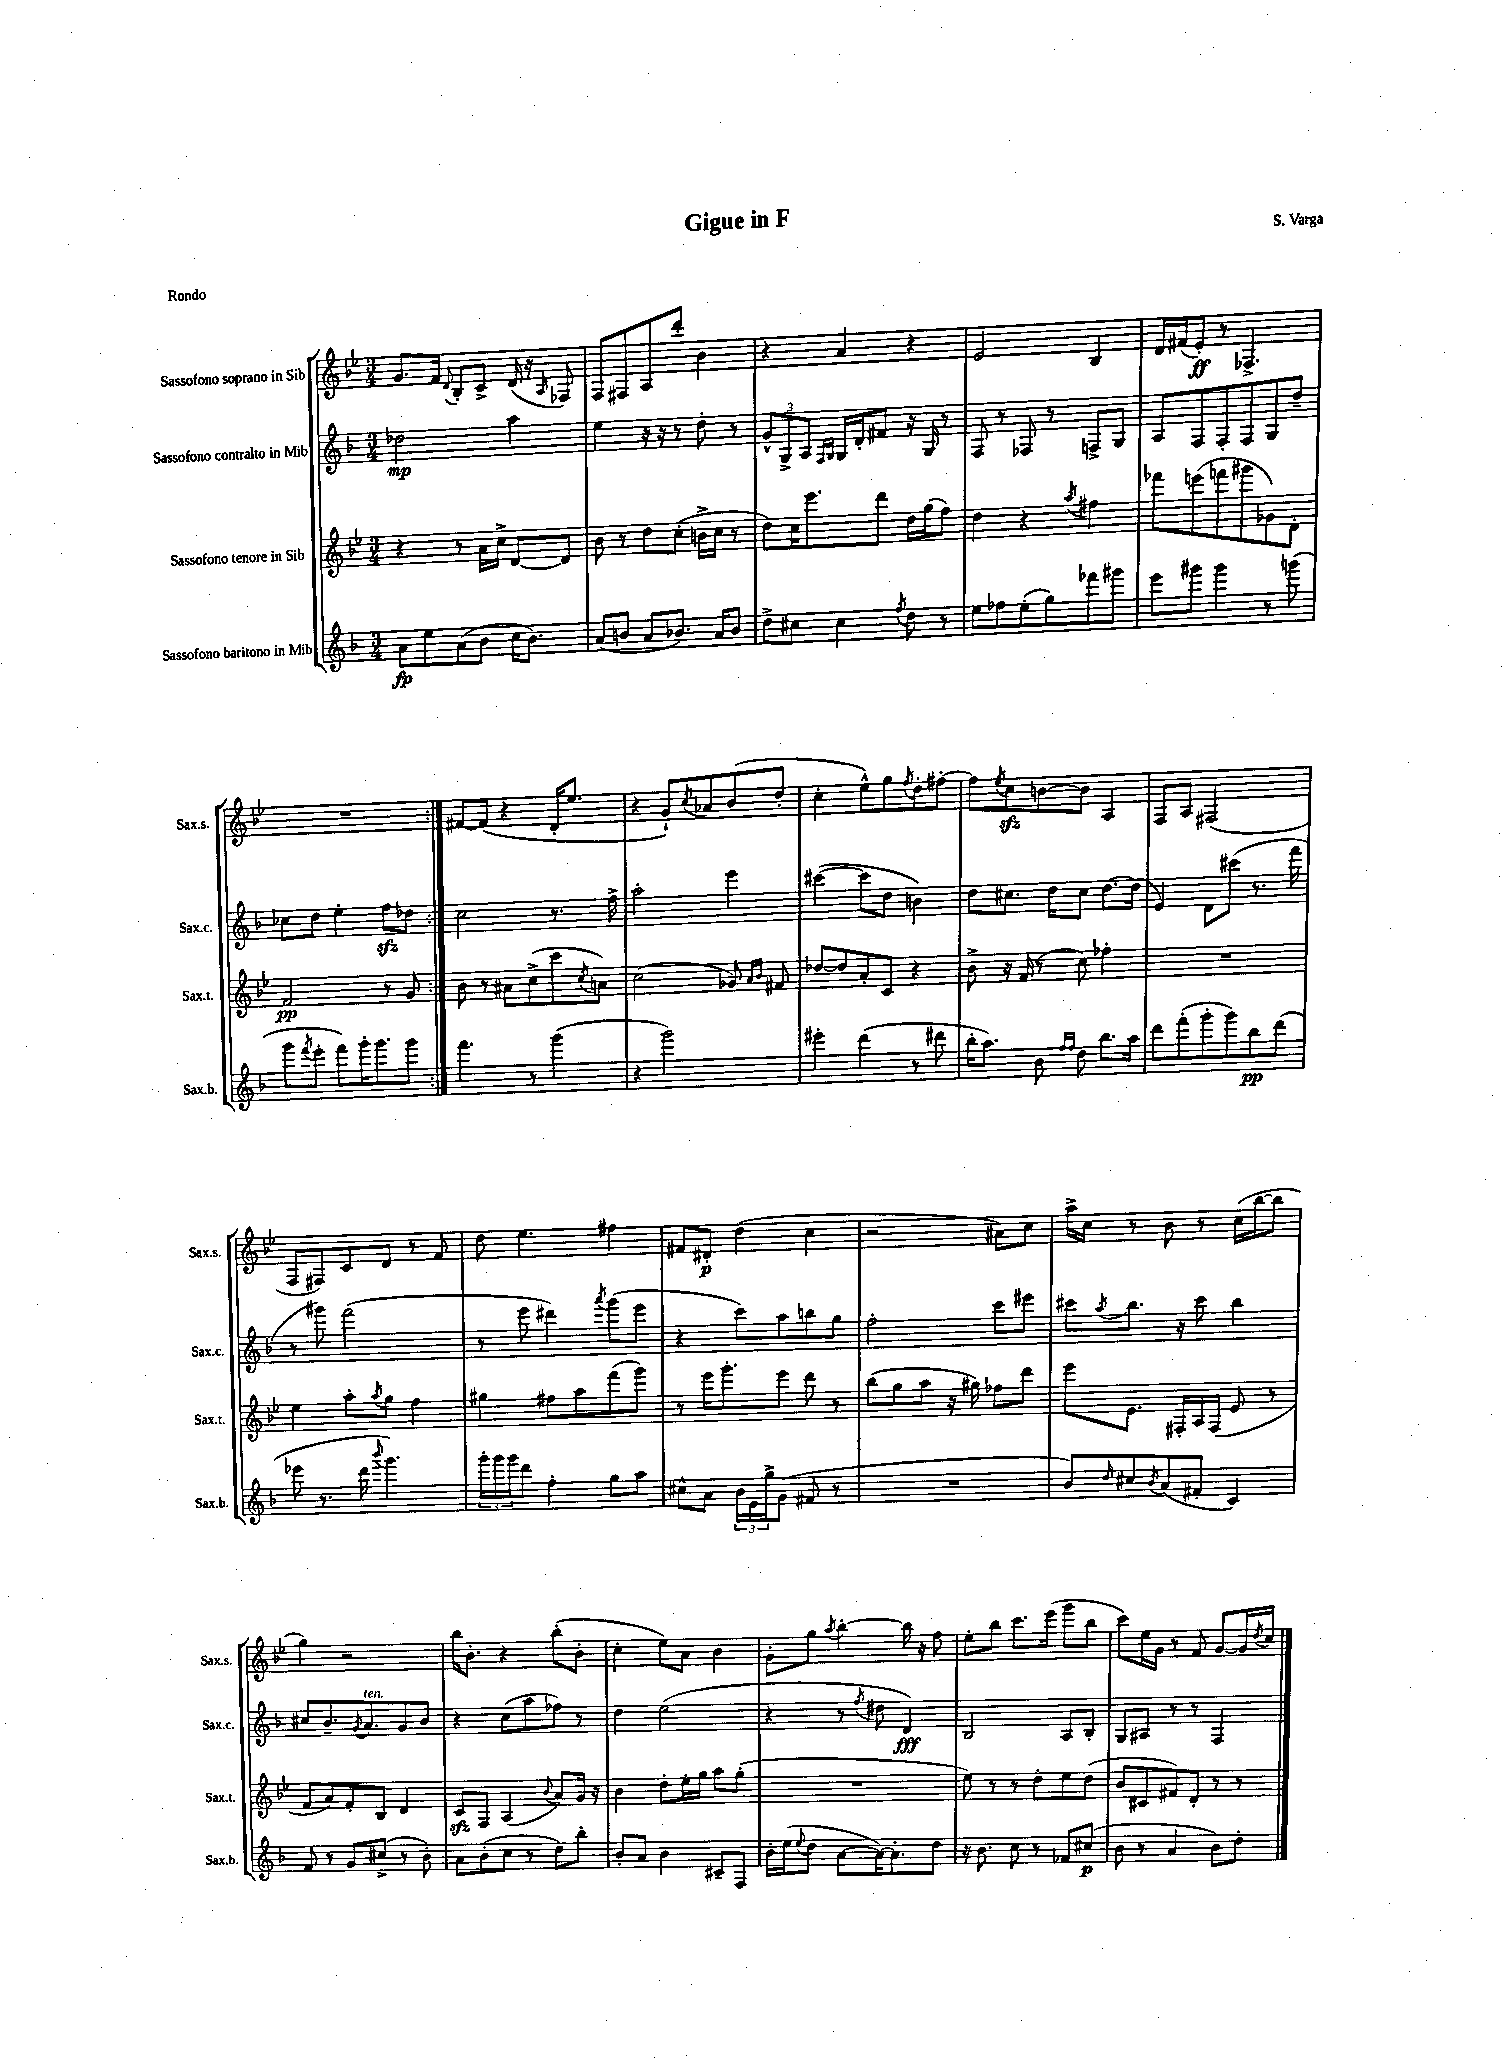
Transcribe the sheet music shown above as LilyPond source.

\header { title = "Gigue in F" composer = "S. Varga" piece = "Rondo" }
<<
\new StaffGroup <<
\new Staff = "s0" \with { instrumentName = "Sassofono soprano in Sib" shortInstrumentName = "Sax.s." } {
    \clef treble \key bes \major \numericTimeSignature \time 3/4
    \repeat volta 2 { g'8. f'16 \appoggiatura { d'8 } bes8-. c'8-> d'16( r16 \grace { a16 } fes8) |
    f8 fis8 a8 d'''8-. bes'4 |
    r4 a'4 r4 |
    ees'2 bes4 |
    d'16 fis'16( ees'8-.\ff) r8 fes4.-> |
    R2. | }
    fis'8~ fis'8( r4 d'16-. ees''8. |
    r4 g'8-!) \acciaccatura { c''8 } aes'8 bes'8( d''8-. |
    c''4-. ees''8-^) g''8 \acciaccatura { f''8 } d''8-. fis''8~-. |
    fis''8 \acciaccatura { ees''8 } c''8\sfz b'8~ b'8 a4 |
    f8 a8 fis2( |
    f8 fis8) c'8 d'8 r8 f'8 |
    d''8 ees''4. fis''4 |
    fis'8 dis'8-.\p d''4( c''4 |
    r2 ais'8) c''8 |
    a''16-> c''16 r8 bes'8 r8 c''16( bes''16~ bes''8 |
    g''4) r2 |
    bes''16 bes'8.-. r4 bes''8-.( bes'8-. |
    c''4-. ees''8) a'8 bes'4 |
    g'8-. g''8 \acciaccatura { a''8 } bes''4~-. bes''16 r16 f''8 |
    ees''8-. bes''8 c'''8. ees'''16( g'''8 bes''8 |
    c'''8) ees''16 g'16 r8 f'8 g'8~ g'16 \acciaccatura { d''8 } c''16 \bar "|." |
}
\new Staff = "s1" \with { instrumentName = "Sassofono contralto in Mib" shortInstrumentName = "Sax.c." } {
    \clef treble \key f \major \numericTimeSignature \time 3/4
    \repeat volta 2 { des''2\mp a''4 |
    e''4 r16 r16 r8 d''8-. r8 |
    \tuplet 3/2 { g'8-^ g8-> a8 } \grace { f16 g16 } g16 d'16-. fis'8 r16 g16 r8 |
    f8 r8 fes8 r8 f8-> g8 |
    a8 f8 f8-. f8 g8 d''8-- |
    ces''8 d''8 e''4-. f''8\sfz des''8 | }
    c''2 r8. f''16-> |
    a''2-. e'''4 |
    cis'''4~( cis'''8 d''8 b'4) |
    d''8 cis''8. d''16 cis''8 d''8.~ d''16( |
    e'4) d'8 cis'''8( r8. f'''16 |
    r8 gis'''8) f'''2( |
    r8 e'''8 dis'''4) \acciaccatura { a'''8 } g'''8( e'''8 |
    r4 c'''8) a''8 b''8 g''8 |
    f''2-. c'''8 eis'''8 |
    cis'''8 \acciaccatura { a''8 } bes''8. r16 cis'''8 bes''4 |
    cis''8 bes'8.-- \acciaccatura { g'8 } a'8.^\markup { \italic "ten." } g'8 bes'8 |
    r4 c''8( a''8 fes''8) r8 |
    d''4 e''2( |
    r4 r8 \acciaccatura { f''8 } dis''8 d'4\fff) |
    bes2 a8 bes8-. |
    g8 ais8 r8 r8 f4 \bar "|." |
}
\new Staff = "s2" \with { instrumentName = "Sassofono tenore in Sib" shortInstrumentName = "Sax.t." } {
    \clef treble \key bes \major \numericTimeSignature \time 3/4
    \repeat volta 2 { r4 r8 a'16 c''16-> d'8~ d'8 |
    bes'8 r8 d''8 c''8-.( b'16-> c''16 r8 |
    d''8) c''16 ees'''8. d'''8 d''16 g''16( f''8) |
    d''4 r4 \acciaccatura { a''8 } fis''4 |
    fes'''8 e'''8( f'''8 gis'''8 ges'8) d'8-. |
    f'2\pp r8 g'8 | }
    bes'8 r8 ais'8 c''8->( c'''8 \acciaccatura { c''8 } a'8) |
    c''2( ges'8) \grace { a'16 bes'16 } fis'8 |
    des''8~ des''8 a'8-. c'8 r4 |
    bes'8-> r16 f'16( r8 c''8) fes''4-. |
    R2. |
    ees''4 a''8-. \acciaccatura { a''8 } g''8 f''4 |
    gis''4 fis''8 a''8 f'''8( g'''8) |
    r8 ees'''16 g'''8.-. ees'''8 d'''8 r8 |
    bes''8( g''8 a''8 r16 gis''16) fes''8 d'''8 |
    ees'''8 ees'8. fis16-. a16 fis16( ees'8 r8 |
    f'8 a'8) f'8-. bes8 d'4 |
    c'8\sfz f8 a4( \appoggiatura { bes'8 } a'8) g'16 r16 |
    bes'4 d''8-. ees''16-. g''16 a''8 g''8-.( |
    R2. |
    ees''8) r8 r8 d''8-. ees''8 d''8( |
    bes'8 cis'8 fis'8) d'8-. r8 r8 \bar "|." |
}
\new Staff = "s3" \with { instrumentName = "Sassofono baritono in Mib" shortInstrumentName = "Sax.b." } {
    \clef treble \key f \major \numericTimeSignature \time 3/4
    \repeat volta 2 { a'8\fp e''8 a'8( bes'8 c''16 bes'8.) |
    a'8( b'8 a'8 bes'8.) a'16 bes'8 |
    d''8-> cis''8 cis''4 \acciaccatura { f''8 } d''8 r8 |
    e''8 fes''8 e''8-.( g''8) fes'''8 gis'''8 |
    e'''8 gis'''8 gis'''4 r8 g'''8( |
    g'''8 \acciaccatura { f'''8 } e'''8-. f'''8) g'''16-. g'''8. g'''8 | }
    f'''4. r8 g'''4( |
    r4 g'''2) |
    eis'''4-. d'''4( r8 dis'''8 |
    bes''16-. a''8.) bes'8 \grace { f''16 f''16 } d''8 bes''8. a''16 |
    d'''8 f'''8-.( g'''8-. g'''8) bes''8\pp d'''8( |
    ees'''8 r8. d'''16 \appoggiatura { bes'''8 } g'''4.) |
    \tuplet 3/2 { g'''16-. g'''16 g'''16 } d'''8 f''4-. g''8 a''8 |
    cis''8-^ a'8 \tuplet 3/2 { bes'16 e'16 g''16-> } g'8( fis'8 r8 |
    R2. |
    bes'8) \grace { d''16 } cis''8 \acciaccatura { bes'8 } a'8( fis'8-. c'4) |
    f'8 r8 g'8 cis''8->( r8 bes'8-.) |
    a'8 bes'8-.( c''8 r8 d''8) bes''8-. |
    bes'8-. a'8 bes'4 cis'8-- f8 |
    bes'16-. e''16( \appoggiatura { e''8 } d''8 a'8~ a'16~) a'8.-. d''8 |
    r16 bes'8. c''8 r8 fes'8 cis''8\p( |
    bes'8 r8 a'4 bes'8) d''8-. \bar "|." |
}
>>
>>
\layout { \context { \Score \remove "Bar_number_engraver" } }
